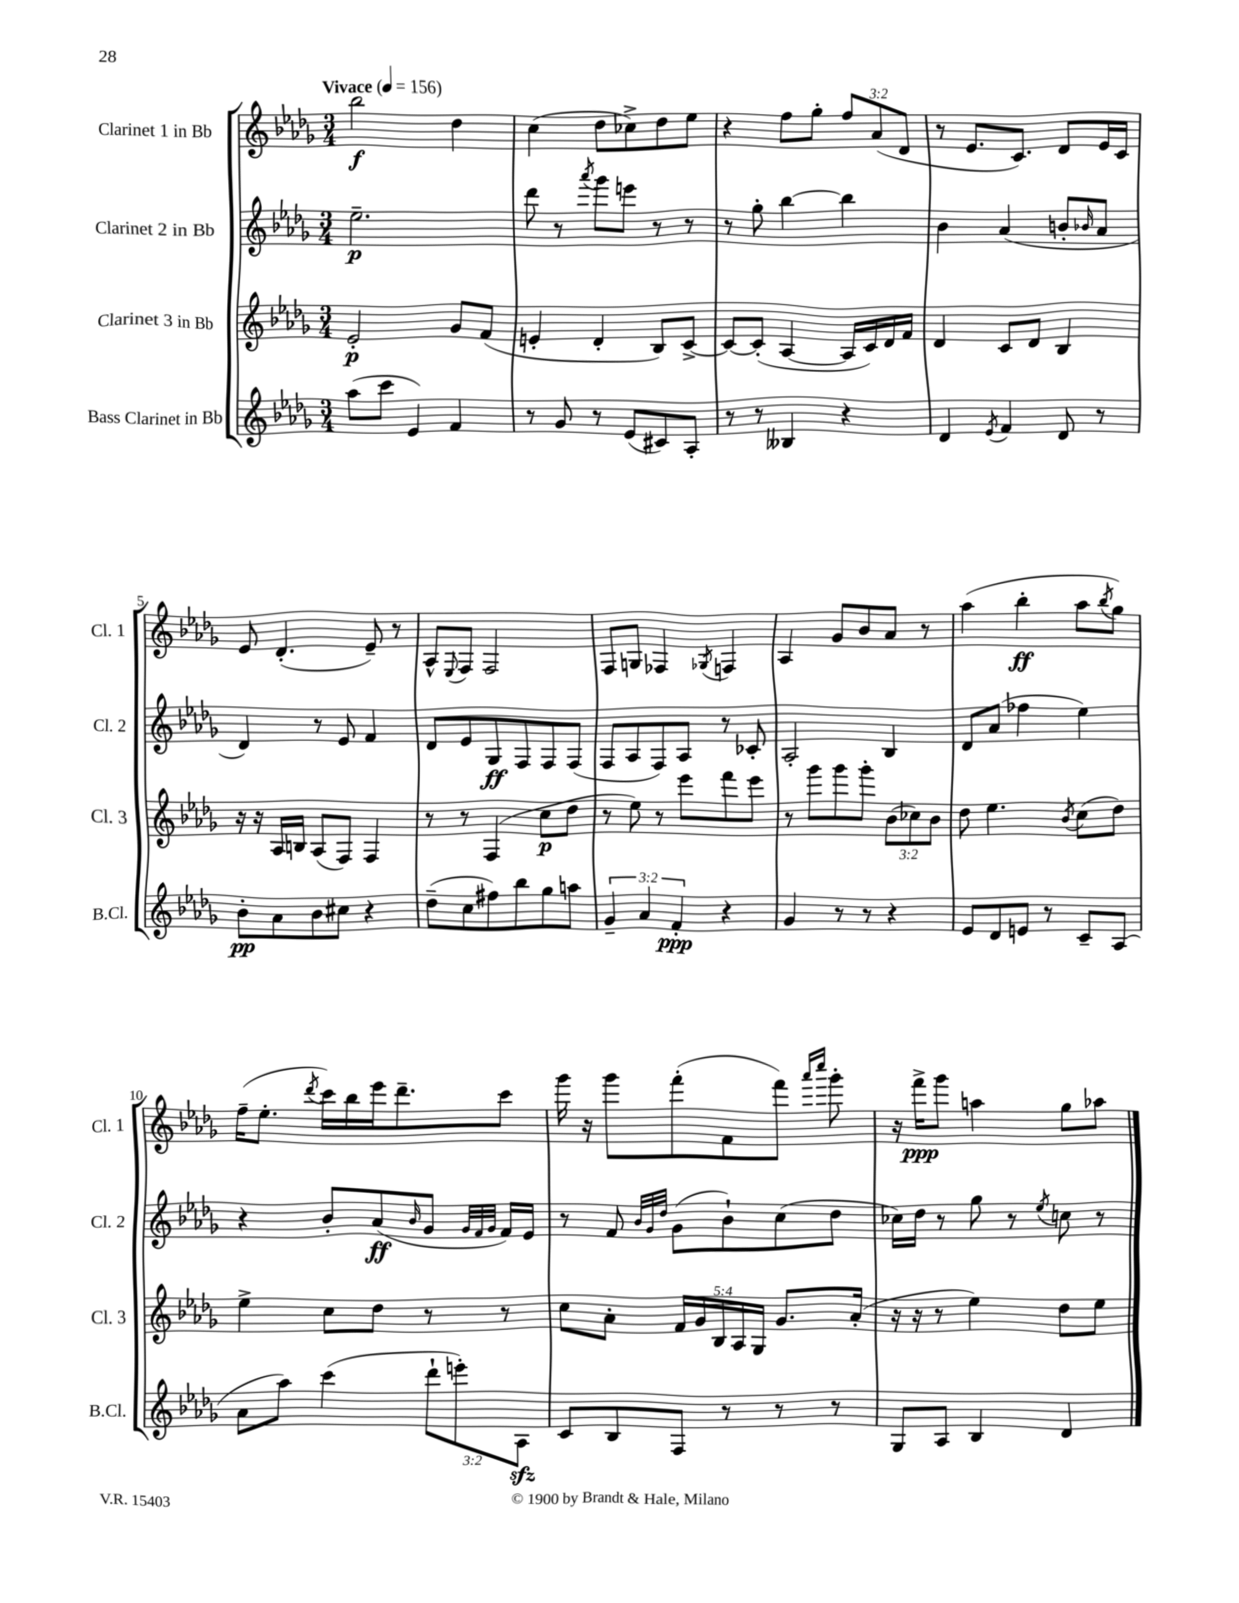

**kern	**kern	**kern	**kern
*staff4	*staff3	*staff2	*staff1
*clefG2	*clefG2	*clefG2	*clefG2
*k[b-e-a-d-g-]	*k[b-e-a-d-g-]	*k[b-e-a-d-g-]	*k[b-e-a-d-g-]
*M3/4	*M3/4	*M3/4	*M3/4
*MM156	*MM156	*MM156	*MM156
(8aa-\L	2e-'/	2.ee-~\	2bb-\
8ccc\J	.	.	.
4e-/)	.	.	.
4f/	8g-/L	.	4dd-\
.	(8f/J	.	.
=	=	=	=
8r	4e'/	8ddd-\	(4cc\
8g-/	.	8r	.
.	.	8qaaa-/	.
8r	4d-'/	8ggg-\L	8dd-\L
(8e-/L	.	8eee\J	8cc-^\)
8c#/)	8B-/L)	8r	8dd-\
8A-'/J	[8c^/J	8r	8ee-\J
=	=	=	=
8r	8c/_L	8r	4r
8r	(8c'/]J	8gg-'\	.
4B--/	[4A-/	[4bb-\	8ff\L
.	.	.	8gg-'\J
4r	16A-/]LL	4bb-\]	12ff/L
.	16c/)	.	.
.	.	.	(12a-/
.	16d-/	.	.
.	.	.	12d-/J
.	16f/JJ	.	.
=	=	=	=
4d-/	4d-/	4b-\	8r
.	.	.	8.e-/L
8qe-/	.	.	.
4f/	8c/L	(4a-/	.
.	.	.	8.c/J)
.	8d-/J	.	.
8d-/	4B-/	8b'/L	8d-/L
.	.	16qqb-/	.
8r	.	8a-/J	16e-/L
.	.	.	16c/JJ
=	=	=	=
8b-'\L	16r	4d-/)	8e-/
.	16r	.	.
8a-\	16A-/LL	.	(4.d-'/
.	16B/JJ	.	.
8b-\	(8A-/L	8r	.
8cc#\J	8F/J)	8e-/	.
4r	4F/	4f/	8e-~/)
.	.	.	8r
=	=	=	=
(8dd-~\L	8r	8d-/L	8A-^^/L
.	.	.	8qqE-/
8cc\	8r	8e-/	8F/J
8ff#\)	(4F/	8G-/	2F/
8bb-\	.	8F/	.
8gg-\	8cc\L	8F/	.
8aa\J	8dd-\J	(8F/J	.
=	=	=	=
6g-~/	8r	8F/L	8F/L
.	8ee-\)	8A-/	8G/J
6a-/	.	.	.
.	8r	8F/)	4F-/
6f'/	.	.	.
.	8eee-\L	8A-/J	.
.	.	.	8qG-/
4r	8fff\	8r	4F/
.	8eee-\J	8c-'/	.
=	=	=	=
4g-/	8r	2A-'/	4A-/
.	8ggg-\L	.	.
8r	8ggg-\	.	8g-/L
8r	8ggg-'\J	.	8b-/
4r	(12b-\L	4B-/	8a-/J
.	12cc-\)	.	.
.	.	.	8r
.	12b-\J	.	.
=	=	=	=
8e-/L	8dd-\	8d-/L	(4aa-\
8d-/	4.ee-\	(8a-/J	.
8e/J	.	4ff-\	4bb-'\
8r	.	.	.
.	8qb-/	.	.
8c~/L	(8cc\L	4ee-\)	8aa-\L
.	.	.	8qbb-/
(8A-/J	8dd-\J)	.	8gg-\J)
=	=	=	=
8a-\L	4ee-^\	4r	(16ff~\LK
.	.	.	8.ee-'\J
8aa-\J)	.	.	.
.	.	.	8qddd-/
(4ccc\	8cc\L	8b-'/L	16ccc\LL)
.	.	.	16bb-\
.	8dd-\J	(8a-/	16eee-\J
.	.	.	8.ddd-~\
.	.	16qqb-/	.
12ddd-`\L	8r	8g-/J	.
12eee'\)	.	.	.
.	.	32qqg-/LLL	.
.	.	32qqf/	.
.	.	32qqg-/JJJ	.
.	8r	16f/LL)	8ccc\J
12A-\J	.	.	.
.	.	16e-/JJ	.
=	=	=	=
8c/L	8cc\L	8r	16ggg-\
.	.	.	16r
8B-/	8a-'\J	8f/	8ggg-\L
.	.	32qqb-/LLL	.
.	.	32qqg-/	.
.	.	32qqdd-/JJJ	.
8F/J	20f/LL	(8g-\L	(8fff'\
.	20g-/	.	.
.	20B-/	.	.
8r	.	8b-`\)	8f\
.	20A-/	.	.
.	20G-/JJ	.	.
8r	8.g-/L	(8cc\	8fff\J)
.	.	.	16qqaaa-/LL
.	.	.	16qqcccc/JJ
8r	.	8dd-\J	8ggg-'\
.	(16a-'/Jk	.	.
=	=	=	=
8G-/L	16r	16cc-\LL)	16r
.	16r	16dd-\JJ	16fff^\LK
8A-/J	8r	8r	8ggg-\J
4B-/	4ee-\)	8gg-\	4aa\
.	.	8r	.
.	.	8qee-/	.
4d-/	8dd-\L	8cc\	8gg-\L
.	8ee-\J	8r	8aa-\J
==	==	==	==
*-	*-	*-	*-
